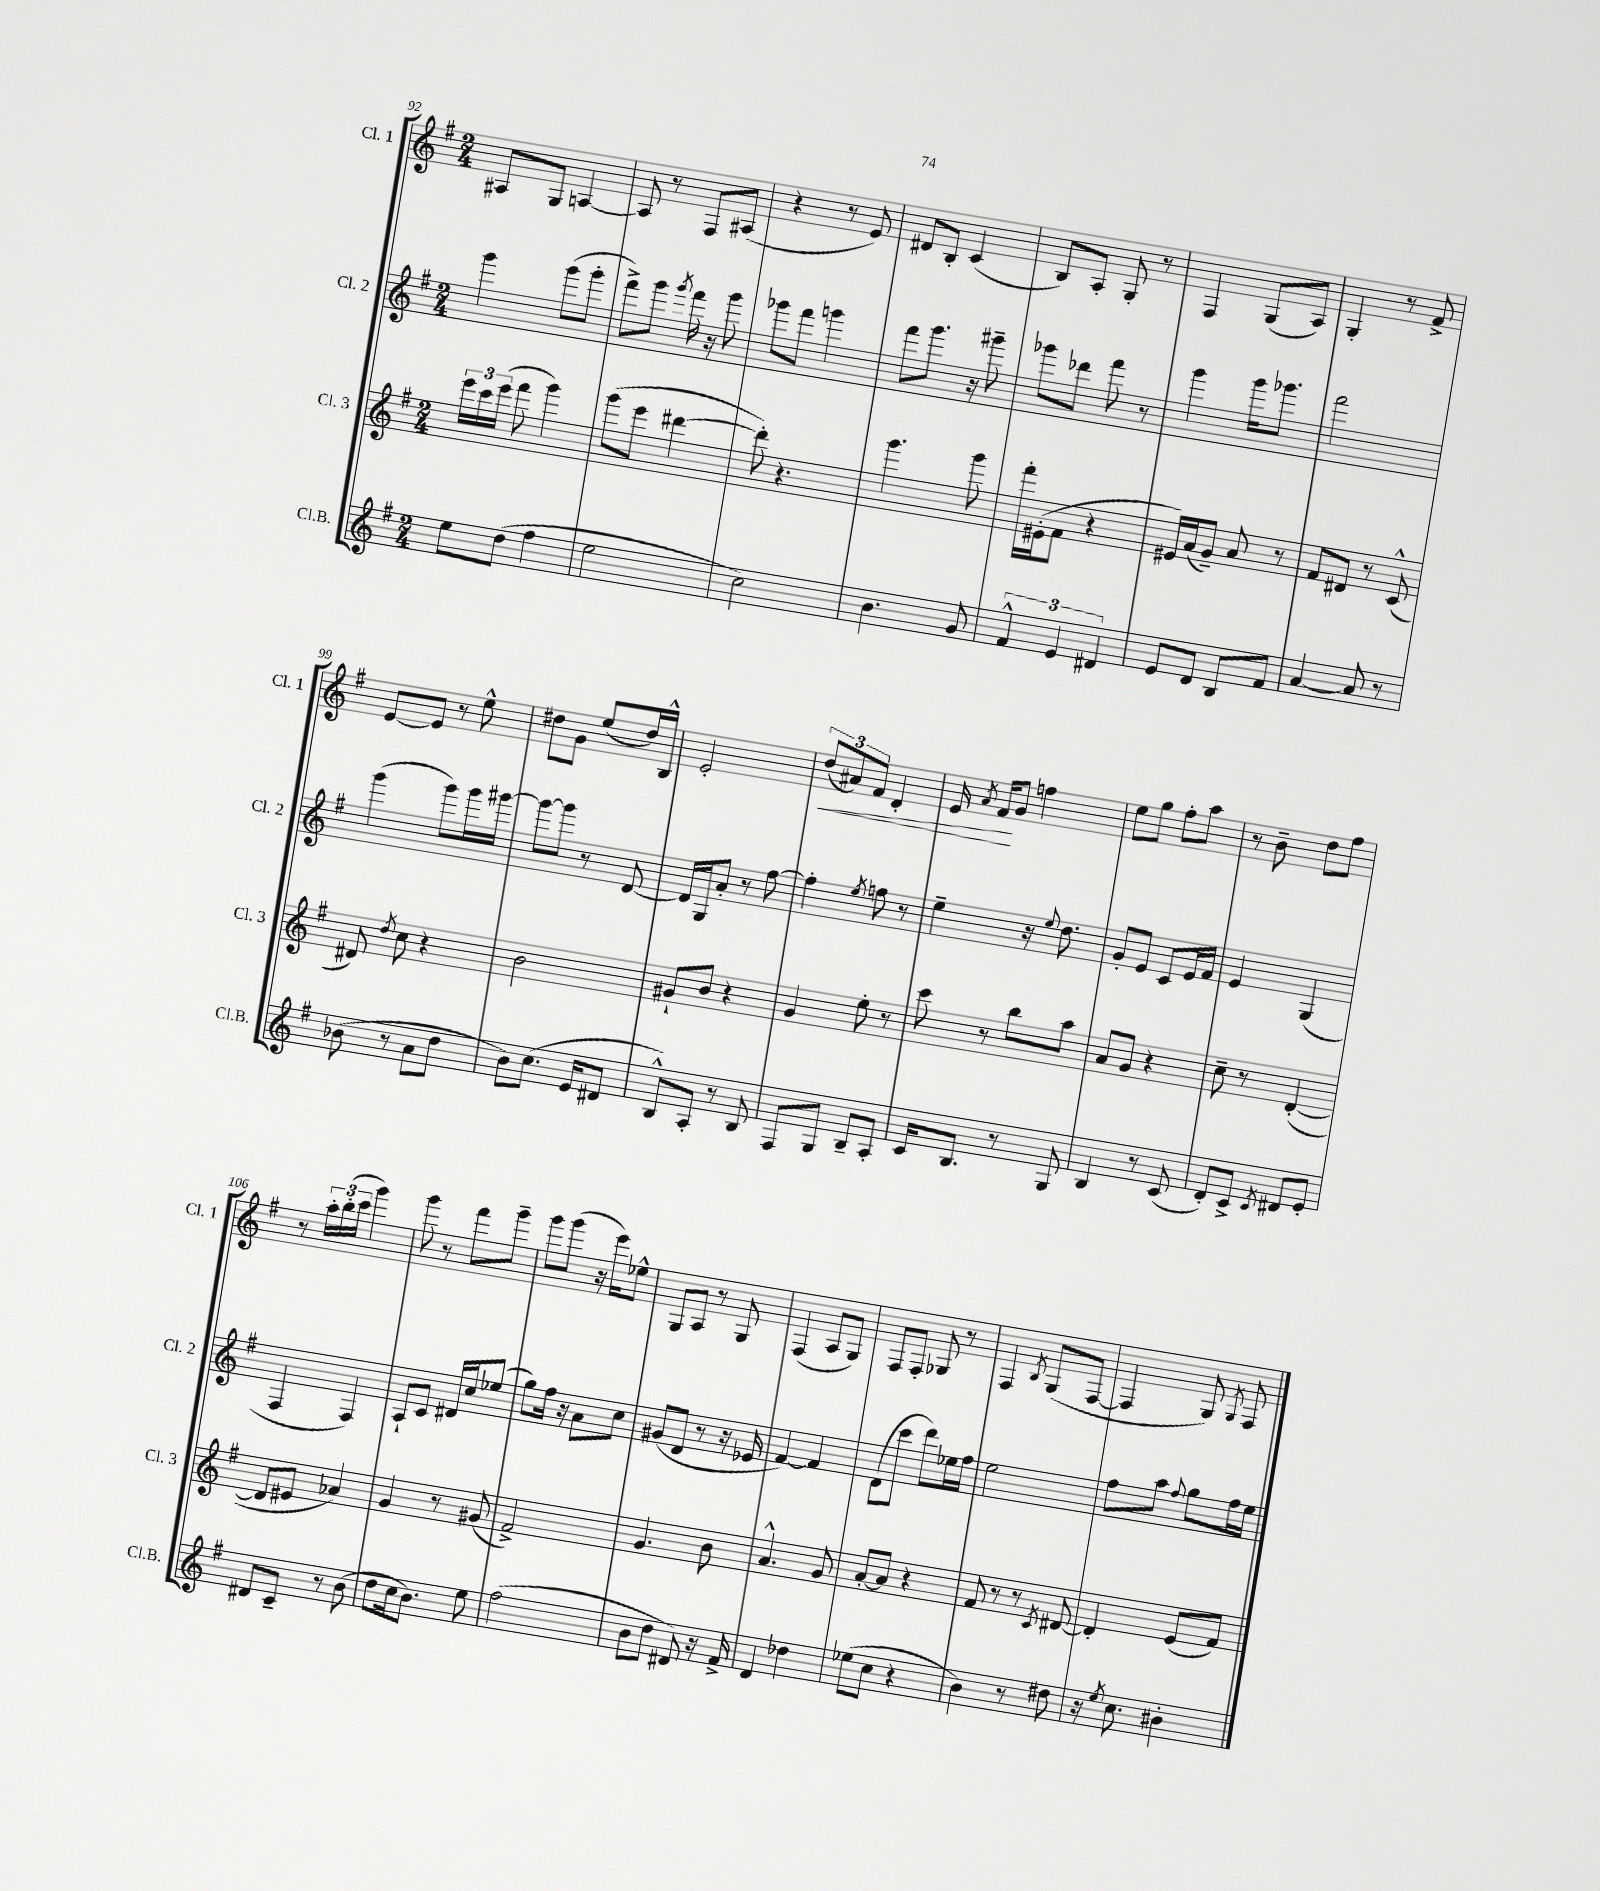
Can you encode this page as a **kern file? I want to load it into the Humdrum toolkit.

**kern	**kern	**kern	**kern	**dynam
*part4	*part3	*part2	*part1	*part1
*staff4	*staff3	*staff2	*staff1	*staff1
*I"Cl.B.	*I"Cl. 3	*I"Cl. 2	*I"Cl. 1	*
*I'Cl.B.	*I'Cl. 3	*I'Cl. 2	*I'Cl. 1	*
*clefG2	*clefG2	*clefG2	*clefG2	*
*k[f#]	*k[f#]	*k[f#]	*k[f#]	*
*M2/4	*M2/4	*M2/4	*M2/4	*
=92	=92	=92	=92	=92
8ee\L	24eee\LL	4ggg\	8A#X/L	.
.	24ccc\	.	.	.
.	(24eee\JJ	.	.	.
(8dd\J	8fff#\	.	8G/J	.
4ff#\	4ggg\)	(8ggg\L	[4An/	.
.	.	8ggg'\J	.	.
=93	=93	=93	=93	=93
2ee\	(8ggg\L	8fff#^\L)	8A/]	.
.	8eee\J	8ggg\J	8r	.
.	.	8qggg/	.	.
.	[4ddd#X\	16fff#\	8F#/L	.
.	.	16r	.	.
.	.	8ggg\	(8A#X/J	.
=94	=94	=94	=94	=94
2cc\)	8ddd#'\])	8ggg-X\L	4r	.
.	4.r	8fff#\J	.	.
.	.	4gggn\	8r	.
.	.	.	8e/)	.
=95	=95	=95	=95	=95
4.b\	4.ggg\	8fff#\L	8d#X/L	.
.	.	8.ggg\J	8B'/J	.
.	.	.	(4c/	.
.	.	16r	.	.
8g/	8ggg\	8ggg#X~\	.	.
=96	=96	=96	=96	=96
6f#^^/	16fff#'\LL	8ggg-X\L	8B/L)	.
.	(16e#X'\J	.	.	.
.	8f#\J	8ddd-X\J	8A'/J	.
6e/	.	.	.	.
.	4r	8fff#\	8G'/	.
6d#X/	.	.	.	.
.	.	8r	8r	.
=97	=97	=97	=97	=97
8e/L	16e#X/LL)	4ggg\	4F#/	.
.	(16a/J	.	.	.
8d/J	8g~/J)	.	.	.
8B/L	8a/	16ggg\KL	(8G/L	.
.	.	8.ggg-X\J	.	.
8f#/J	8r	.	8A/J)	.
=98	=98	=98	=98	=98
[4a/	8f#/L	2fff#\	4G'/	.
.	8d#X/J	.	.	.
8a/]	8r	.	8r	.
8r	(8c^^/	.	8f#^/	.
!!LO:LB:g=z
=99	=99	=99	=99	=99
(8b-X\	8d#X/)	(4ggg\	[8e/L	.
.	8qdd/	.	.	.
8r	8cc\	.	8e/J]	.
8a\L	4r	8ggg\L)	8r	.
8dd\J	.	16ggg\L	8ee^^\	.
.	.	[16ggg#X\JJ	.	.
=100	=100	=100	=100	=100
8b\L)	2b\	8ggg#\L_	8dd#X\L	.
(8.cc\J	.	8ggg#\J]	8g\J	.
.	.	8r	(8ee/L	.
16e/KL	.	.	.	.
8d#X/J	.	[8d/	16dd#/L)	.
.	.	.	16B^^/JJ	.
=101	=101	=101	=101	=101
8B^^/L)	8g#X`/L	16d/LL]	2e'/	.
.	.	16G/J	.	.
8A'/J	8b/J	8a'/J	.	.
8r	4r	8r	.	.
8B/	.	[8ff#\	.	.
=102	=102	=102	=102	=102
!	!	!	!	!LO:HP:b
8F#/L	4g/	4ff#'\]	(12dd/L	<
.	.	.	12a#X/)	.
8G/J	.	.	.	.
.	.	.	12f#/J	.
.	.	8qee/	.	.
8B~/L	8ee'\	8ffn\	4d'/	.
8A'/J	8r	8r	.	.
=103	=103	=103	=103	=103
16c/KL	8ccc\	4ee~\	16e/	.
.	.	.	8qa/	.
8.B/J	.	.	16f#/KL	.
.	8r	.	8g/J	[
8r	8bb\L	16r	4ffn\	.
.	.	8qqee/	.	.
.	.	8.dd\	.	.
8G/	8aa\J	.	.	.
=104	=104	=104	=104	=104
4B/	8a/L	8g'/L	8ee\L	.
.	8g/J	8e/J	8gg\J	.
8r	4r	8c/L	8ff#'\L	.
(8c/	.	16e/L	8aa\J	.
.	.	16f#/JJ	.	.
=105	=105	=105	=105	=105
8d'/L)	8cc~\	4e/	8r	.
8c^/J	8r	.	8b~\	.
8qc/	.	.	.	.
8d#X/L	([4d'/	(4G/	8dd\L	.
8e'/J	.	.	8ff#\J	.
!!LO:LB:g=z
=106	=106	=106	=106	=106
8d#X/L	8d/L]	4F#/	8r	.
8c~/J	8e#X/J	.	24aa'\LL	.
.	.	.	(24bb'\	.
.	.	.	24ccc\JJ	.
8r	4a-X/)	4F#/)	4ggg\)	.
(8b\	.	.	.	.
=107	=107	=107	=107	=107
8dd\L	4g/	8A`/L	8ggg\	.
16cc\k	.	8c/J	8r	.
8.b\J)	.	.	.	.
.	8r	16d#X/LL	8fff#\L	.
.	.	16cc/J	.	.
8ee\	(8g#X/	(8ee-X/J	8ggg~\J	.
=108	=108	=108	=108	=108
(2ff#\	2f#^/)	8gg\L)	8ggg\L	.
.	.	16ff#\Jk	(8ggg\J	.
.	.	16r	.	.
.	.	8a\L	16r	.
.	.	.	16eee\KL)	.
.	.	8cc\J	8ee-X^^\J	.
=109	=109	=109	=109	=109
8b\L	4.g/	(8g#X/L	8G/L	.
8dd\J	.	8d/J	8A/J	.
8d#X/)	.	8r	8r	.
16r	8b\	16r	8G/	.
16f#^/	.	16e-X/	.	.
=110	=110	=110	=110	=110
4d/	4.a^^/	[4f#/)	(4F#/	.
4dd-X\	.	4f#/]	8A/L	.
.	8g/	.	8G/J)	.
=111	=111	=111	=111	=111
(8ee-X\L	[8a'/L	(8d\L	8F#/L	.
8cc\J	8a/J]	8ccc\J	8F#'/J	.
4r	4r	8ddd\L)	8G-X/	.
.	.	16ee-X\L	8r	.
.	.	16ff#\JJ	.	.
=112	=112	=112	=112	=112
4b\)	8f#/	2ee\	4F#/	.
.	8r	.	.	.
.	.	.	8qB/	.
8r	8r	.	(8G/L	.
.	8qc/	.	.	.
8dd#X\	[8d#X/	.	[8F#/J	.
=113	=113	=113	=113	=113
16r	4d#'/]	8ff#\L	4F#/]	.
8qee/	.	.	.	.
8.cc\	.	.	.	.
.	.	8aa\J	.	.
.	.	8qqff#/	.	.
4b#X'\	(8e/L	8gg\L	8G/)	.
.	.	.	8qG/	.
.	8f#/J)	16ff#\L	8F#/	.
.	.	16ee\JJ	.	.
==	==	==	==	==
*-	*-	*-	*-	*-
